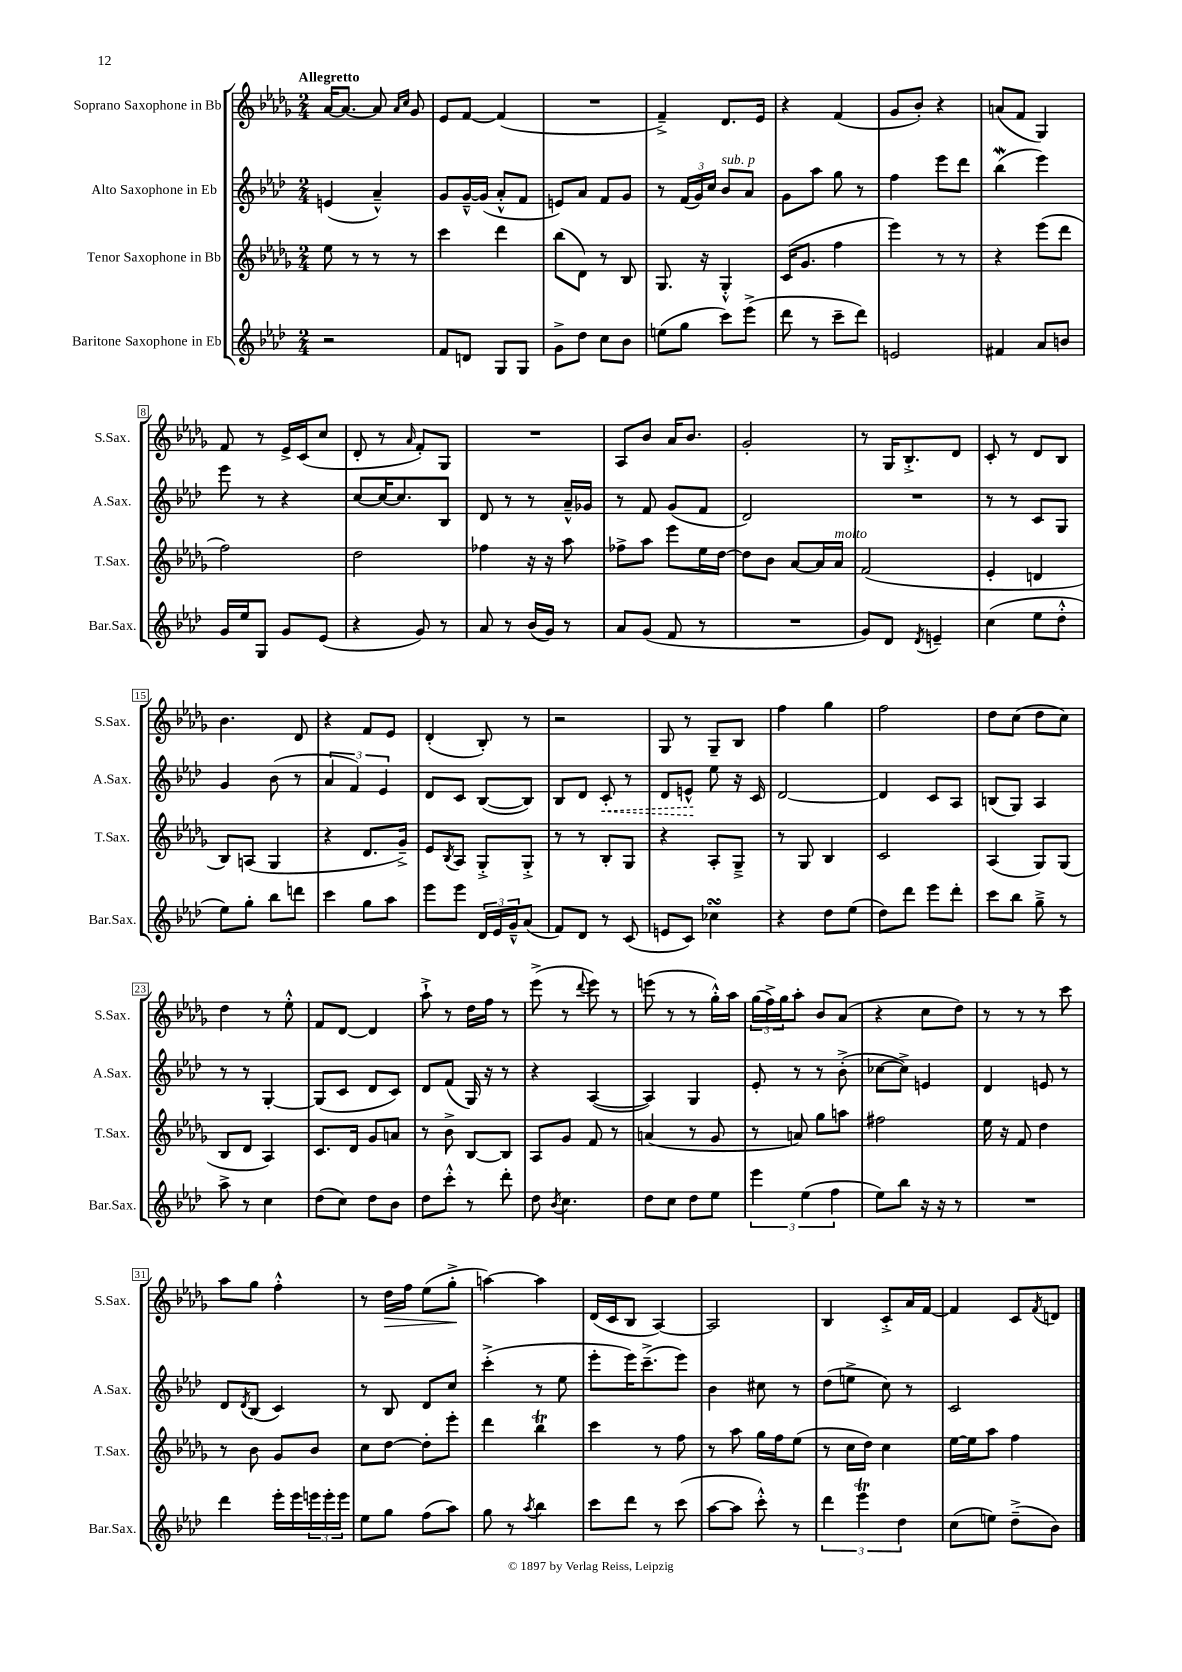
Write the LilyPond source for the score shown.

<<
\new StaffGroup <<
\new Staff = "s0" \with { instrumentName = "Soprano Saxophone in Bb" shortInstrumentName = "S.Sax." } {
    \clef treble \key des \major \numericTimeSignature \time 2/4 \tempo "Allegretto"
    aes'16~ aes'8.~ aes'8 \grace { aes'16 c''16 } ges'8 |
    ees'8 f'8~ f'4( |
    R2 |
    f'4--->) des'8. ees'16 |
    r4 f'4( |
    ges'8 bes'8-.) r4 |
    a'8( f'8 ges4) |
    f'8 r8 ees'16-> c'16( c''8 |
    des'8-. r8 \grace { aes'16 } f'8-.) ges8 |
    R2 |
    aes8 bes'8 aes'16 bes'8. |
    ges'2-. |
    r8 ges16 bes8.-.-> des'8 |
    c'8-. r8 des'8 bes8 |
    bes'4. des'8 |
    r4 f'8 ees'8 |
    des'4-.( bes8-.) r8 |
    r2 |
    ges8 r8 ges8-- bes8 |
    f''4 ges''4 |
    f''2 |
    des''8 c''8( des''8 c''8) |
    des''4 r8 ees''8-.-^ |
    f'8 des'8~ des'4 |
    aes''8-!-> r8 des''16 f''16 r8 |
    ees'''8->( r8 \appoggiatura { des'''8 } ees'''8) r8 |
    e'''8( r8 r8 ges''16-.-^) aes''16 |
    \tuplet 3/2 { ges''16( f''16->) ges''16 } aes''8-. bes'8 aes'8( |
    r4 c''8 des''8) |
    r8 r8 r8 c'''8 |
    aes''8 ges''8 f''4-.-^ |
    r8 des''16\> f''16 ees''8( ges''8-.->\! |
    a''4~) a''4 |
    des'16( c'16 bes8 aes4~) |
    aes2 |
    bes4 c'8-.-> aes'16 f'16~ |
    f'4 c'8 \acciaccatura { f'8 } d'8 \bar "|." |
}
\new Staff = "s1" \with { instrumentName = "Alto Saxophone in Eb" shortInstrumentName = "A.Sax." } {
    \clef treble \key aes \major \numericTimeSignature \time 2/4
    e'4( aes'4---^) |
    g'8 g'16~---^ g'16( aes'8-.-^ f'8 |
    e'8) aes'8 f'8 g'8 |
    r8 \tuplet 3/2 { f'16( g'16) c''16 } bes'8^\markup { \italic "sub. p" } aes'8 |
    g'8 aes''8 g''8 r8 |
    f''4 ees'''8 des'''8 |
    bes''4\mordent( ees'''4) |
    ees'''8 r8 r4 |
    c''8~ c''16~ c''8. bes8 |
    des'8 r8 r8 aes'16---^ ges'16 |
    r8 f'8 g'8( f'8 |
    des'2) |
    R2 |
    r8 r8 c'8 g8 |
    g'4 bes'8( r8 |
    \tuplet 3/2 { aes'4 f'4) ees'4 } |
    des'8 c'8 bes8~( bes8) |
    bes8 des'8 \once \override Hairpin.style = #'dashed-line c'8-.\< r8 |
    des'8 e'8-^\! ees''8 r16 c'16 |
    des'2~ |
    des'4 c'8 aes8 |
    b8( g8) aes4 |
    r8 r8 g4~-. |
    g8( c'8 des'8 c'8) |
    des'8 f'8( g16) r16 r8 |
    r4 aes4~( |
    aes4) g4 |
    ees'8-. r8 r8 bes'8-.->( |
    ces''8~ ces''8->) e'4 |
    des'4 e'8 r8 |
    des'8 \acciaccatura { des'8 } bes8( c'4) |
    r8 bes8 des'8 c''8 |
    c'''4-.->( r8 ees''8 |
    ees'''8-. ees'''16) c'''8.--->( ees'''8) |
    bes'4 cis''8 r8 |
    des''8( e''8-> c''8) r8 |
    c'2 \bar "|." |
}
\new Staff = "s2" \with { instrumentName = "Tenor Saxophone in Bb" shortInstrumentName = "T.Sax." } {
    \clef treble \key des \major \numericTimeSignature \time 2/4
    ees''8 r8 r8 r8 |
    c'''4 des'''4 |
    bes''8( des'8) r8 bes8 |
    ges8. r16 ges4-.-^ |
    c'16( ges'8. f''4 |
    ees'''4) r8 r8 |
    r4 ees'''8( des'''8 |
    f''2) |
    des''2 |
    fes''4 r16 r16 aes''8 |
    fes''8-> aes''8 ees'''8 ees''16 des''16~ |
    des''8 bes'8 aes'8~ aes'16 aes'16^\markup { \italic "molto" } |
    f'2( |
    ees'4-. d'4 |
    bes8) a8( ges4 |
    r4 des'8. ges'16--->) |
    ees'8 \acciaccatura { bes8 } aes8 ges8-.-> ges8-.-> |
    r8 r8 bes8-. ges8 |
    r4 aes8-. ges8---> |
    r8 ges8 bes4 |
    c'2 |
    aes4( ges8) ges8( |
    bes8 des'8 aes4) |
    c'8. des'16 ges'8 a'8 |
    r8 bes'8-> bes8~ bes8 |
    aes8 ges'8 f'8 r8 |
    a'4( r8 ges'8 |
    r8 a'8) ges''8 a''8 |
    fis''2 |
    ees''16 r16 f'8 des''4 |
    r8 bes'8 ges'8 bes'8 |
    c''8 des''8~ des''8-. ees'''8-. |
    des'''4 bes''4\trill |
    c'''4 r8 f''8 |
    r8 aes''8 ges''16 f''16 ees''8( |
    r8 c''16 des''16) c''4 |
    ees''16~ ees''16 aes''8 f''4 \bar "|." |
}
\new Staff = "s3" \with { instrumentName = "Baritone Saxophone in Eb" shortInstrumentName = "Bar.Sax." } {
    \clef treble \key aes \major \numericTimeSignature \time 2/4
    r2 |
    f'8 d'8 g8 g8 |
    g'8-> des''8 c''8 bes'8 |
    e''8( g''8 c'''8) ees'''8->( |
    des'''8 r8 c'''8-- des'''8) |
    e'2 |
    fis'4 aes'8 b'8 |
    g'16 ees''16 g8 g'8 ees'8( |
    r4 g'8) r8 |
    aes'8 r8 bes'16( g'16) r8 |
    aes'8 g'8( f'8 r8 |
    R2 |
    g'8) des'8 \acciaccatura { des'8 } e'4-- |
    c''4( ees''8 des''8-.-^ |
    ees''8) g''8-. bes''8 d'''8 |
    c'''4 g''8 aes''8 |
    ees'''8 ees'''8 \tuplet 3/2 { des'16 ees'16 g'16---^ } aes'8( |
    f'8) des'8 r8 c'8( |
    e'8 c'8) ces''4\turn |
    r4 des''8 ees''8( |
    des''8) des'''8 ees'''8 des'''8-. |
    c'''8 bes''8 g''8---> r8 |
    aes''8-> r8 c''4 |
    des''8( c''8) des''8 bes'8 |
    des''8 c'''8-.-^ r8 des'''8-. |
    des''8 \acciaccatura { bes'8 } c''4. |
    des''8 c''8 des''8 ees''8 |
    \tuplet 3/2 { ees'''4 ees''4( f''4 } |
    ees''8) bes''8 r16 r16 r8 |
    R2 |
    des'''4 ees'''16-. ees'''16 \tuplet 3/2 { e'''16 e'''16-. e'''16 } |
    ees''8 g''8 f''8( aes''8) |
    g''8 r8 \acciaccatura { aes''8 } bes''4 |
    c'''8 des'''8 r8 c'''8( |
    aes''8~ aes''8 c'''8-.-^) r8 |
    \tuplet 3/2 { des'''4 ees'''4\trill des''4 } |
    c''8( e''8) des''8--->( bes'8) \bar "|." |
}
>>
>>
\layout { \context { \Score \override BarNumber.stencil = #(make-stencil-boxer 0.1 0.3 ly:text-interface::print) } }
